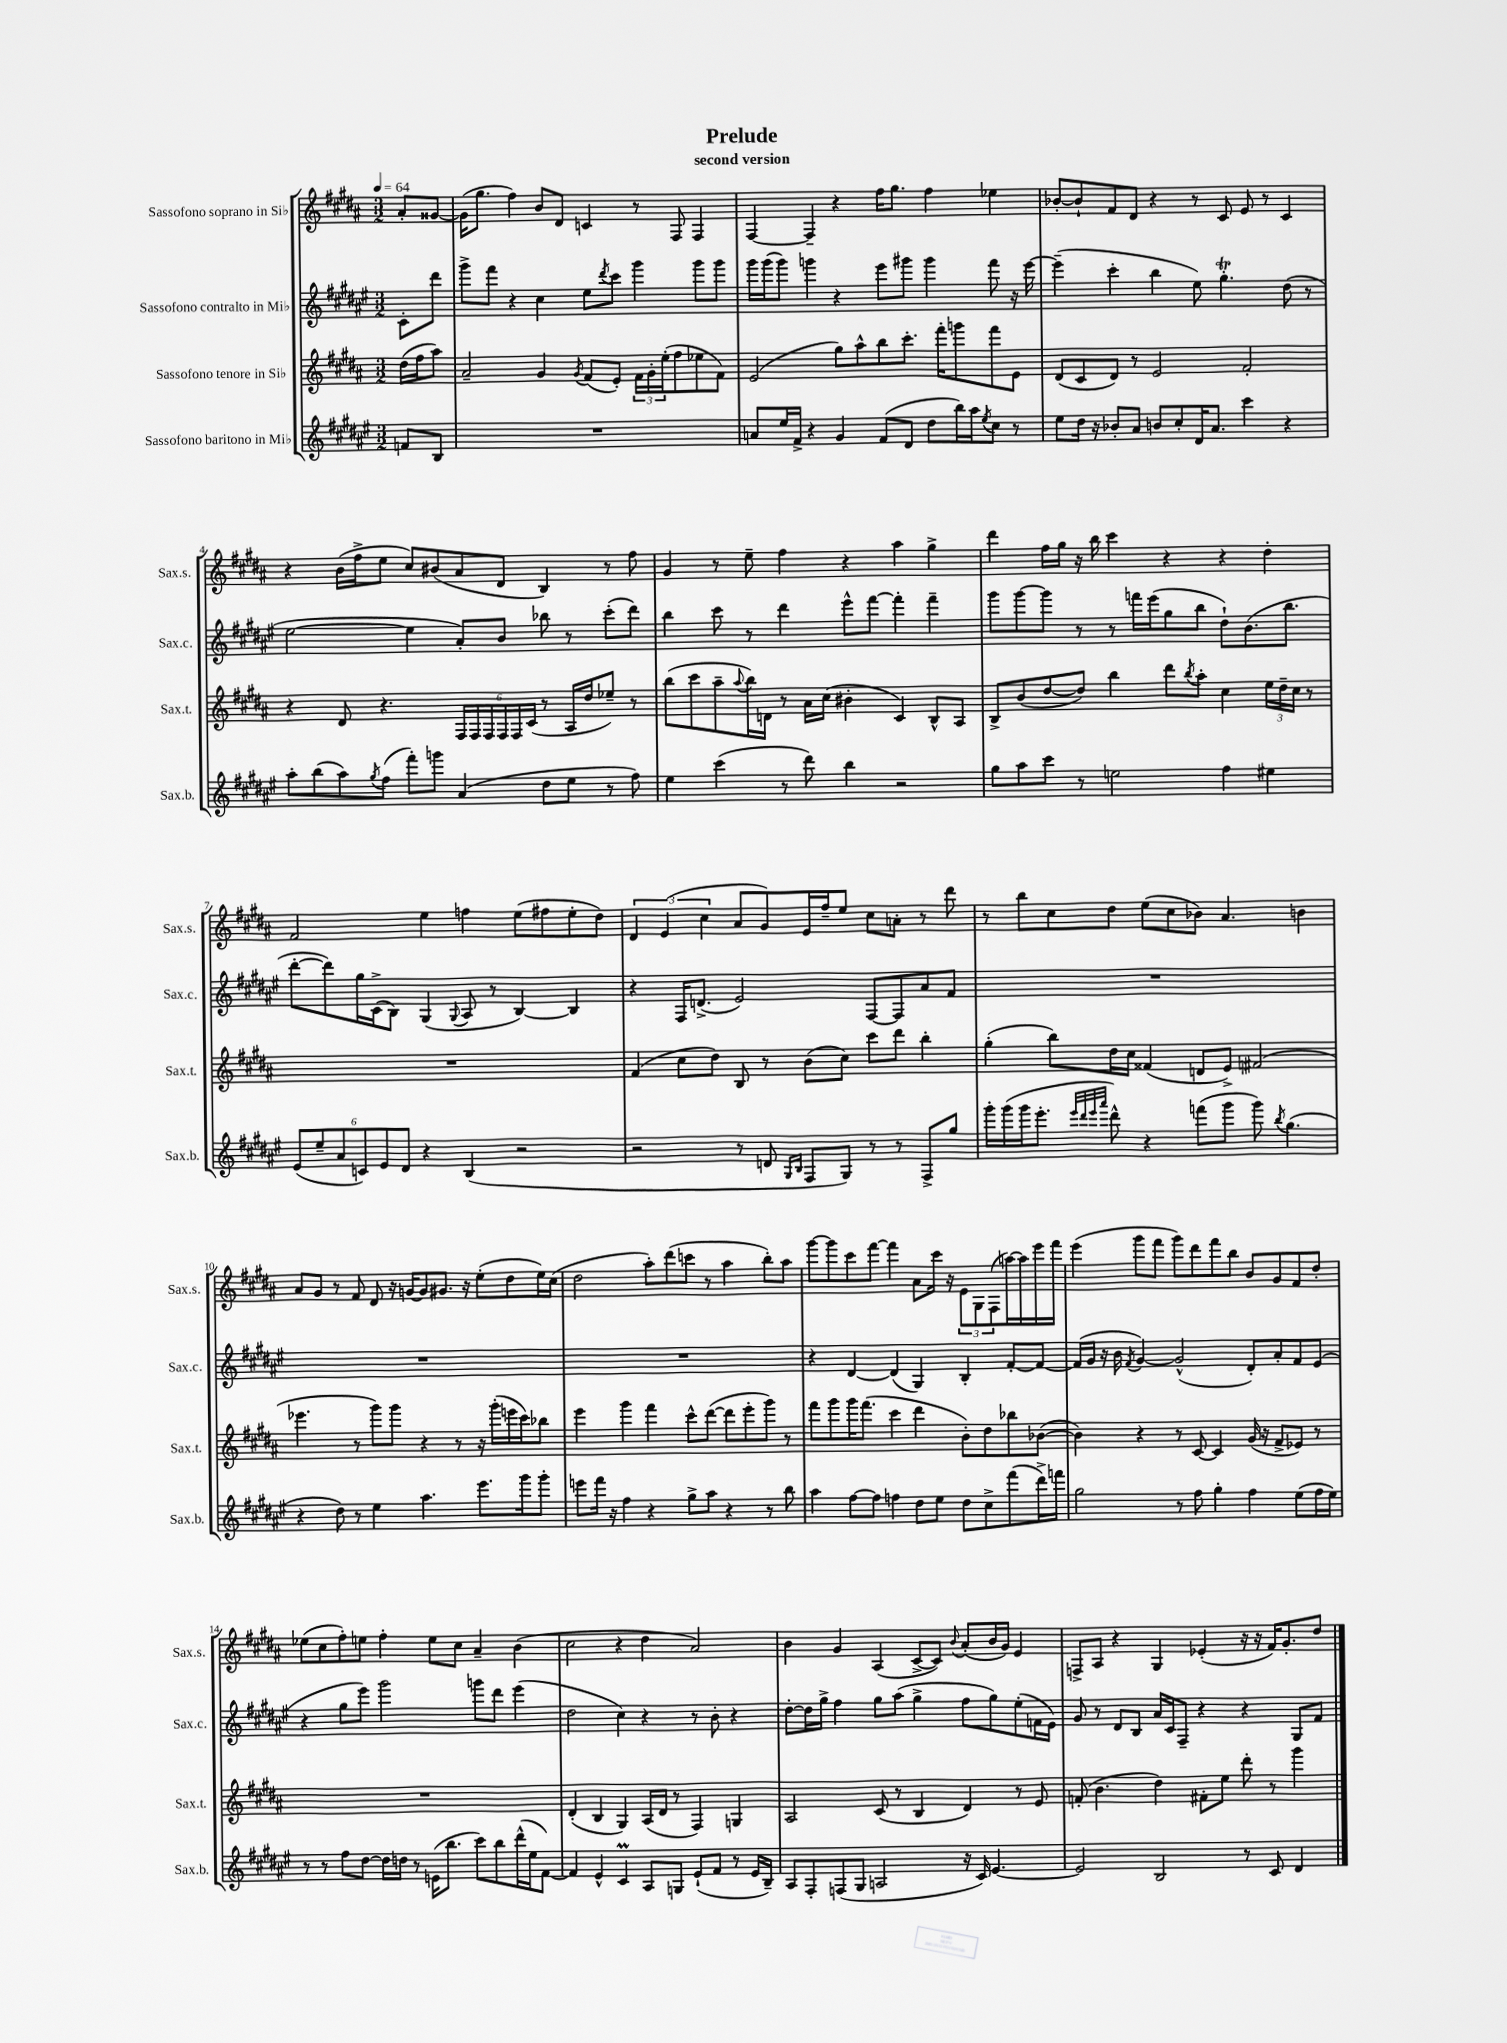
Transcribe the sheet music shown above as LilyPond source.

\header { title = "Prelude" subtitle = "second version" }
<<
\new StaffGroup <<
\new Staff = "s0" \with { instrumentName = "Sassofono soprano in Sib" shortInstrumentName = "Sax.s." } {
    \clef treble \key b \major \numericTimeSignature \time 3/2 \partial 4 \tempo 4 = 64
    ais'8-. gisis'8~ |
    gisis'16( gis''8. fis''4) b'8 dis'8 c'4 r8 fis8 fis4 |
    fis4~ fis4-- r4 fis''16 gis''8. fis''4 ees''4 |
    bes'8~-. bes'8-! fis'8 dis'8 r4 r8 cis'8 e'8 r8 cis'4 |
    r4 b'16( fis''16-> e''8 cis''8) bis'8( ais'8 dis'8 b4) r8 fis''8 |
    gis'4 r8 e''8-- fis''4 r4 ais''4 gis''4-> |
    dis'''4 fis''16 gis''16 r16 b''16 cis'''4 r4 r4 dis''4-. |
    fis'2 e''4 f''4 e''8( fis''8 e''8-. dis''8) |
    \tuplet 3/2 { dis'4 e'4( cis''4 } ais'8 gis'8) e'16 fis''16-- e''8 cis''8 a'8-. r8 dis'''8 |
    r8 b''8 cis''8 dis''8 e''8( cis''8 bes'8) ais'4. b'4 |
    ais'8 gis'8 r8 fis'8 dis'8 r16 g'16~ g'8 gis'8. r16 e''8-.( dis''8 e''16) cis''16( |
    dis''2 ais''8-.) dis'''8( c'''8 r8 ais''4 b''8-.) ais''8 |
    gis'''8~ gis'''8 cis'''8 fis'''8~ fis'''4 ais'8 cis'''16 r16 \tuplet 3/2 { e'8 gis8 fis8( } a''16~) a''16 e'''16 fis'''16 |
    e'''4( gis'''8 fis'''8 gis'''8) dis'''8 fis'''8 b''8 b'8 gis'8 fis'8 dis''8-. |
    ees''8( cis''8 fis''8-.) e''8 fis''4-. e''8 cis''8 ais'4-- b'4( |
    cis''2 r4 dis''4 ais'2) |
    b'4 gis'4 ais4( cis'8~-> cis'8) \appoggiatura { b'8 } ais'8-.( b'16 gis'16) e'4 |
    f8-> ais8 r4 gis4 ees'4-.( r16 r16 fis'16) gis'8.-. dis''8 \bar "|." |
}
\new Staff = "s1" \with { instrumentName = "Sassofono contralto in Mib" shortInstrumentName = "Sax.c." } {
    \clef treble \key fis \major \numericTimeSignature \time 3/2 \partial 4
    cis'8-. dis'''8 |
    gis'''8-> fis'''8 r4 cis''4 eis''8 \acciaccatura { dis'''8 } cis'''8 gis'''4 gis'''8 gis'''8 |
    gis'''16 gis'''16( gis'''8) g'''4 r4 eis'''8 gis'''8 gis'''4 fis'''8 r16 eis'''16~ |
    eis'''4--( cis'''4-. b''4 eis''8) gis''4.-.\trill dis''8( r8 |
    eis''2~ eis''4 ais'8-.) b'8 bes''8 r8 cis'''8-.( dis'''8) |
    b''4 cis'''8 r8 dis'''4 eis'''8-^ fis'''8~ fis'''4-. fis'''4-- |
    gis'''8 gis'''8~ gis'''8 r8 r8 f'''16 eis'''16( gis''8 b''8 dis''8-!) b'8.( b''8. |
    dis'''8~-. dis'''8) gis''16 cis'16->( b8) gis4( \appoggiatura { gis8 } ais8 r8 b4~) b4 |
    r4 fis16 d'8.->( eis'2) fis8~ fis8 ais'8 fis'8 |
    R1. |
    R1. |
    R1. |
    r4 dis'4~ dis'4( gis4) b4-. fis'8~-. fis'8~ |
    fis'16( gis'16 r16 b'16 \acciaccatura { fis'8 } gis'4~) gis'2-^( dis'8-.) ais'8-. fis'8 eis'8( |
    r4 gis''8 eis'''8) gis'''2 g'''8 dis'''8 eis'''4( |
    dis''2 cis''4) r4 r8 b'8-. r4 |
    dis''8~-. dis''16 gis''16-> fis''4 gis''8 ais''8( gis''4-> fis''8 gis''8) eis''8-.( f'16 eis'16) |
    gis'8 r8 dis'8 b8 ais'16 cis'16 fis8-- r4 r4 gis8 fis'8 \bar "|." |
}
\new Staff = "s2" \with { instrumentName = "Sassofono tenore in Sib" shortInstrumentName = "Sax.t." } {
    \clef treble \key b \major \numericTimeSignature \time 3/2 \partial 4
    dis''16( fis''16 ais''8) |
    ais'2-- gis'4 \acciaccatura { gis'8 } fis'8( e'8-.) \tuplet 3/2 { fis'16 gis'16-. e''16-.( } fis''8 ees''8 fis'8) |
    e'2( gis''8) ais''8-^ b''8 cis'''8.-. fis'''16-. g'''8 fis'''8 e'8 |
    dis'8( cis'8 dis'8) r8 e'2 fis'2-. |
    r4 dis'8 r4. \tuplet 6/4 { fis16 fis16 fis16 fis16 fis16 cis'16( } r8 ais16 dis''16 ees''8--) r8 |
    b''8( cis'''8 ais''8-- \appoggiatura { ais''8 } b''16) d'16 r8 ais'16 cis''16( bis'4-. cis'4) b8-^ ais8 |
    b8-> b'8( dis''8~ dis''8) b''4 dis'''8 \acciaccatura { b''8 } ais''8-. cis''4 \tuplet 3/2 { e''16 dis''16-- cis''16 } r8 |
    R1. |
    fis'4( cis''8 dis''8) b8 r8 b'8( cis''8) cis'''8 dis'''8 b''4-. |
    gis''4-.( b''8) dis''16 cis''16 fisis'4( d'8 e'8->) fis'2( |
    ees'''4. r8 gis'''8) gis'''8 r4 r8 r16 gis'''16-.( e'''16 cis'''16) bes''8 |
    e'''4 gis'''4 fis'''4 cis'''8-^ dis'''8~( dis'''8 e'''8-. gis'''8) r8 |
    fis'''8 gis'''8 gis'''16 fis'''8.( cis'''4 dis'''4 b'8-.) dis''8 bes''8 bes'8~( |
    bes'4) r4 r8 cis'8~ cis'4 gis'16( r16 fis'8-> ees'8) r8 |
    R1. |
    dis'4-.( b4 gis4) ais16( dis'16 r8 fis4) g4 |
    ais2 cis'8( r8 b4 dis'4) r8 e'8 |
    f'8-.( b'4. dis''4) fis'8-. e''8 dis'''8-. r8 gis'''4 \bar "|." |
}
\new Staff = "s3" \with { instrumentName = "Sassofono baritono in Mib" shortInstrumentName = "Sax.b." } {
    \clef treble \key fis \major \numericTimeSignature \time 3/2 \partial 4
    f'8 b8 |
    R1. |
    a'8 eis''16 fis'16-> r4 gis'4 fis'8( dis'8 dis''8 b''16) ais''16 \acciaccatura { eis''8 } cis''8 r8 |
    eis''8 dis''16 r16 bes'8-. ais'8 b'8 cis''8-. dis'16 ais'8. cis'''4 r4 |
    ais''8-. b''8( ais''8) \acciaccatura { gis''8 } fis''8( fis'''8-.) g'''8 ais'4( dis''8 eis''8 r8 fis''8) |
    eis''4 cis'''4( r8 dis'''8) b''4 r2 |
    gis''8 ais''8 cis'''8 r8 e''2 fis''4 eis''4 |
    \tuplet 6/4 { eis'8( eis''8-- ais'8 c'8) eis'8 dis'8 } r4 b4( r2 |
    r2 r8 d'8 \grace { gis16 b16 } fis8 gis8) r8 r8 fis8-> gis''8 |
    gis'''16-. gis'''16( gis'''16 eis'''8.-. \grace { eis'''32 dis'''32 eis'''32 ais'''32 } dis'''8-^) r4 f'''8( gis'''8 gis'''8) \acciaccatura { b''8 } gis''4.( |
    r4 dis''8) r8 eis''4 ais''4. eis'''8. gis'''16 gis'''8-. |
    e'''8 fis'''16 r16 fis''4 r4 gis''8-> ais''8 r4 r8 b''8 |
    ais''4 fis''8~ fis''8 f''4 dis''8 eis''8 dis''8 cis''8-> fis'''8( dis'''16->) f'''16 |
    gis''2 r8 fis''8 gis''4-. fis''4 eis''8( fis''16 eis''16) |
    r8 r8 fis''8 dis''8~ dis''16 d''16 r8 e'16( b''8. cis'''8) b''8 dis'''16-^( eis''16 fis'8~) |
    fis'4 eis'4-^ cis'4\prall ais8 g8 eis'8-!( fis'8 r8 eis'16 b16--) |
    ais8 fis8-. f8( gis8 a2 r16 cis'16) eis'4.~ |
    eis'2 b2 r8 cis'8 dis'4 \bar "|." |
}
>>
>>
